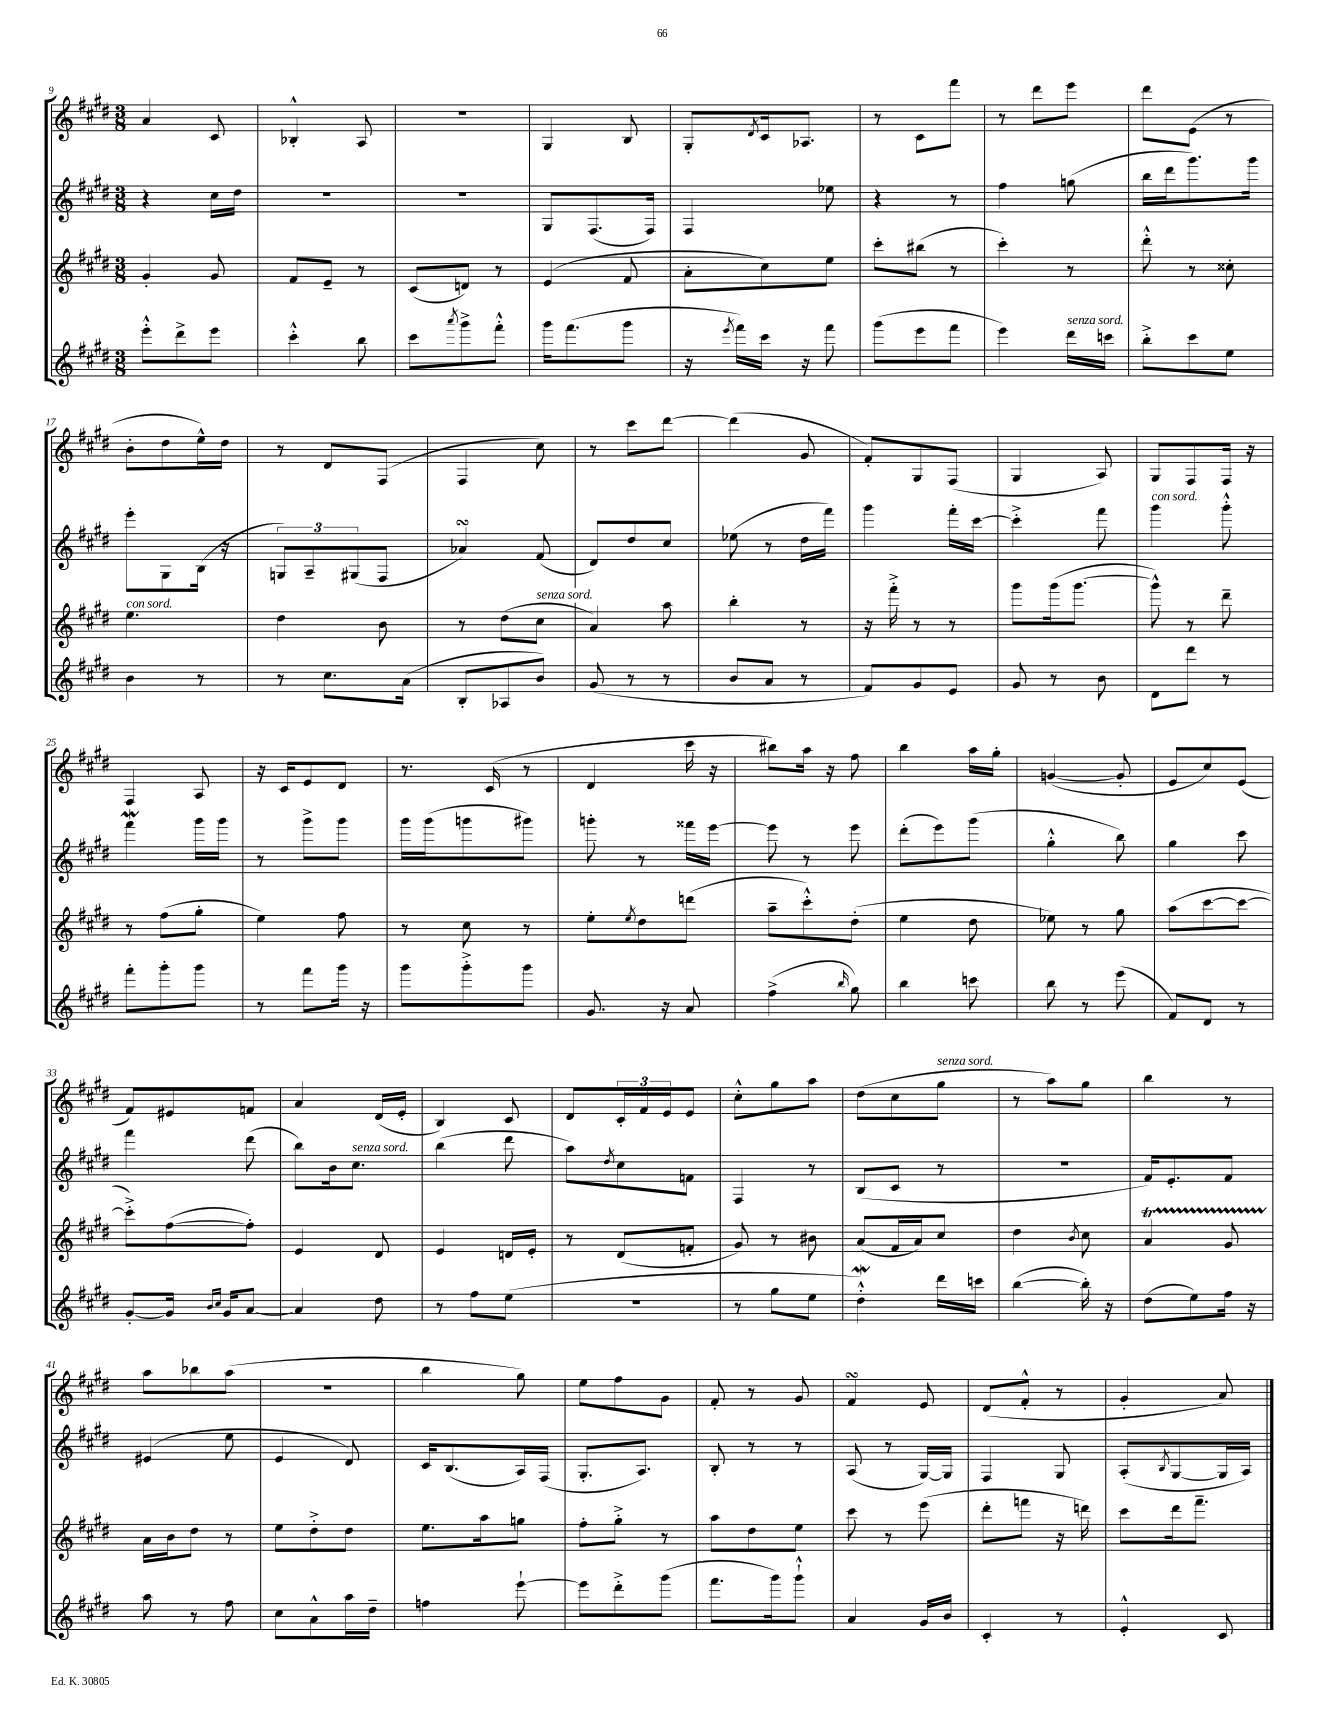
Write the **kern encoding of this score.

**kern	**kern	**kern	**kern
*part4	*part3	*part2	*part1
*staff4	*staff3	*staff2	*staff1
*clefG2	*clefG2	*clefG2	*clefG2
*k[f#c#g#d#]	*k[f#c#g#d#]	*k[f#c#g#d#]	*k[f#c#g#d#]
*M3/8	*M3/8	*M3/8	*M3/8
=9	=9	=9	=9
8eee'^^\L	4g#'/	4r	4a/
8ddd#^\	.	.	.
8eee\J	8g#/	16cc#\LL	8c#/
.	.	16dd#\JJ	.
=10	=10	=10	=10
4ccc#'^^\	8f#/L	4.r	4B-X'^^/
.	8e~/J	.	.
8bb\	8r	.	8A/
=11	=11	=11	=11
8ccc#\L	(8c#/L	4.r	4.r
8qaaa/	.	.	.
8ggg#^\	8dn/J)	.	.
8fff#'^^\J	8r	.	.
=12	=12	=12	=12
16ggg#\KL	(4e/	8G#/L	4G#/
(8.fff#\	.	.	.
.	.	(8.F#/	.
8ggg#\J	8f#/	.	8B/
.	.	16F#/Jk)	.
=13	=13	=13	=13
16r	8a'\L	4F#/	8G#'/L
8qeee/	.	.	.
16fff#\LL)	.	.	.
.	.	.	8qd#/
16ccc#\JJ	8cc#\)	.	16c#/k
16r	.	.	8.A-X/J
8fff#\	8ee\J	8ee-X\	.
=14	=14	=14	=14
(8ggg#\L	8ccc#'\L	4r	8r
8eee\	(8bb#X\J	.	8c#\L
8fff#\J	8r	8r	8fff#\J
=15	=15	=15	=15
4eee\)	4ccc#'\)	4ff#\	8r
.	.	.	8ddd#\L
!LO:TX:a:i:t=senza sord.	!	!	!
16ddd#\LL	8r	(8ggn\	8eee\J
16cccn\JJ	.	.	.
=16	=16	=16	=16
8bb'^\L	8ddd#'^^\	16bb\LL	8ddd#\L
.	.	16ddd#\J	.
8ccc#\	8r	8.ggg#\)	(8e\J
8ee\J	8cc##X'\	.	8r
.	.	16ggg#\Jk	.
!!LO:LB:g=z
=17	=17	=17	=17
!	!LO:TX:a:i:t=con sord.	!	!
4b\	4.ee\	8eee'\L	8b'\L
.	.	8G#\	8dd#\
8r	.	(16B\Jk	16ee^^\L)
.	.	16r	16dd#\JJ
=18	=18	=18	=18
8r	4dd#\	12Gn/L)	8r
.	.	12A~/	.
8.cc#\L	.	.	8d#/L
.	.	(12G#X/	.
.	8b\	8F#/J	(8F#/J
(16a\Jk	.	.	.
=19	=19	=19	=19
8B'/L	8r	4a-XsSSs/)	4F#/
8A-X/	(8dd#\L	.	.
!	!LO:TX:a:i:t=senza sord.	!	!
8b/J)	8cc#\J	(8f#/	8cc#\)
=20	=20	=20	=20
(8g#/	4a/)	8d#/L)	8r
8r	.	8dd#/	8ccc#\L
8r	8aa\	8cc#/J	[8ddd#\J
=21	=21	=21	=21
8b/L	4bb'\	(8ee-X\	(4ddd#\]
8a/J	.	8r	.
8r	8r	16dd#\LL	8g#/
.	.	16fff#\JJ)	.
=22	=22	=22	=22
8f#/L)	16r	4ggg#\	8f#'/L)
.	16fff#'^\	.	.
8g#/	8r	.	8G#/
8e/J	8r	16fff#'\LL	(8F#/J
.	.	[16ccc#\JJ	.
=23	=23	=23	=23
8g#/	8ggg#\L	4ccc#'^\]	4G#/
8r	(16ggg#\k	.	.
.	[8.ggg#\J	.	.
8b\	.	8fff#\	8A/)
=24	=24	=24	=24
!	!	!LO:TX:a:i:t=con sord.	!
8d#\L	8ggg#^^\])	4ggg#\	8G#/L
8ddd#\J	8r	.	8F#/
8r	8ddd#~\	8ggg#'^^\	16F#/Jk
.	.	.	16r
!!LO:LB:g=z
=25	=25	=25	=25
8fff#'\L	8r	4fff#W\	4F#/
8ggg#'\	(8ff#\L	.	.
8ggg#\J	8gg#'\J	16ggg#\LL	8A/
.	.	16ggg#\JJ	.
=26	=26	=26	=26
8r	4ee\)	8r	16r
.	.	.	16c#/KL
8fff#\L	.	8ggg#^\L	8e/
16ggg#\Jk	8ff#\	8ggg#\J	8d#/J
16r	.	.	.
=27	=27	=27	=27
8ggg#\L	8r	16ggg#\LL	8.r
.	.	(16ggg#\J	.
8ggg#'^\	8cc#\	8gggn\	.
.	.	.	(16c#/
8ggg#\J	8r	8ggg#X\J)	8r
=28	=28	=28	=28
8.g#/	8ee'\L	8gggn'\	4d#/
.	8qee/	.	.
.	8dd#\	8r	.
16r	.	.	.
8a/	(8dddn\J	16fff##X\LL	16ccc#\
.	.	[16eee\JJ	16r
=29	=29	=29	=29
(4ff#^\	8aa~\L	8eee\]	8bb#X\L)
.	8ccc#'^^\)	8r	16aa\Jk
.	.	.	16r
16qqbb/	.	.	.
8gg#\)	(8dd#'\J	8eee\	8ff#\
=30	=30	=30	=30
4bb\	4ee\	(8ddd#'\L	4bb\
.	.	8eee\)	.
8cccn\	8dd#\	(8ggg#\J	16aa\LL
.	.	.	16gg#'\JJ
=31	=31	=31	=31
8bb\	8ee-X\)	4gg#'^^\	([4gn/
8r	8r	.	.
(8eee\	8gg#\	8bb\)	8g'/]
=32	=32	=32	=32
8f#/L)	(8aa\L	4gg#\	8e/L
8d#/J	[8ccc#\	.	8cc#/)
8r	8ccc#\J_	8ccc#\	(8e/J
!!LO:LB:g=z
=33	=33	=33	=33
[8g#'/L	8ccc#'^\L])	4fff#\	8f#/L)
16g#/Jk]	([8ff#\	.	8e#X/
16qqb/LL	.	.	.
16qqcc#/JJ	.	.	.
16g#/KL	.	.	.
[8a/J	8ff#'\J])	(8ddd#\	8fn/J
=34	=34	=34	=34
4a/]	4e/	8bb\L)	4a/
.	.	16b\k	.
!	!	!LO:TX:a:i:t=senza sord.	!
.	.	8.cc#\J	.
8dd#\	8d#/	.	(16d#/LL
.	.	.	16e'/JJ
=35	=35	=35	=35
8r	4e/	(4bb\	4B/)
8ff#\L	.	.	.
(8ee\J	16dn/LL	8ddd#\	8c#/
.	16e'/JJ	.	.
=36	=36	=36	=36
4.r	8r	8aa\L)	8d#/L
.	.	8qdd#/	.
.	(8d#/L	8cc#\	24c#'/L
.	.	.	24f#/
.	.	.	24e/J
.	8fn'/J	8fn\J	8e/J
=37	=37	=37	=37
8r	8g#/)	4F#/	8cc#'^^\L
8gg#\L	8r	.	8gg#\
8ee\J	8b#X\	8r	8aa\J
=38	=38	=38	=38
4dd#W'^^\)	(8a/L	(8B/L	(8dd#\L
.	16f#/L	8c#/J	8cc#\
.	16a/J)	.	.
!	!	!	!LO:TX:a:i:t=senza sord.
16ddd#\LL	8cc#/J	8r	8gg#\J
16cccn\JJ	.	.	.
=39	=39	=39	=39
([4bb\	4dd#\	4.r	8r
.	.	.	8aa\L)
.	8qb/	.	.
16bb'\])	8cc#\	.	8gg#\J
16r	.	.	.
=40	=40	=40	=40
(8dd#\L	4aT/	16f#/KL)	4bb\
.	.	8.e'/	.
8ee\)	.	.	.
16ff#\Jk	8g#TTT/	8f#/J	8r
16r	.	.	.
!!LO:LB:g=z
=41	=41	=41	=41
8aa\	16a\LL	(4e#X/	8aa\L
.	16b\J	.	.
8r	8dd#\J	.	8bb-X\
8ff#\	8r	8ee\	(8aa\J
=42	=42	=42	=42
8cc#\L	8ee\L	4e/	4.r
8a^^\	8dd#'^\	.	.
16aa\L	8dd#\J	8d#/)	.
16dd#~\JJ	.	.	.
=43	=43	=43	=43
4ffn\	8.ee\L	16c#/KL	4bb\
.	.	(8.B/	.
.	16aa\k	.	.
[8eee`\	8ggn\J	16A/L)	8gg#\)
.	.	(16F#/JJ	.
=44	=44	=44	=44
8eee\L]	8ff#'\L	8.G#'/L	8ee\L
8ddd#'^\	8gg#'^\J	.	8ff#\
.	.	8.A/J)	.
(8ggg#\J	8r	.	8g#\J
=45	=45	=45	=45
8.fff#\L	8aa\L	8B'/	8f#'/
.	8dd#\	8r	8r
16ggg#\k)	.	.	.
8ggg#`^^\J	8ee\J	8r	8g#/
=46	=46	=46	=46
4a/	8ccc#\	(8A/	4f#sSSS/
.	8r	8r	.
16g#/LL	(8eee\	[16G#/LL)	8e/
16b/JJ	.	16G#/JJ]	.
=47	=47	=47	=47
4c#'/	8ddd#'\L	4F#/	(8d#/L
.	8fffn\J	.	8f#'^^/J
8r	16r	8G#/	8r
.	16dddn\)	.	.
=48	=48	=48	=48
4e'^^/	8ccc#\L	(8A'/L	4g#'/
.	.	8qB/	.
.	16ddd#\k	[8G#/	.
.	8.fff#~\J	.	.
8c#/	.	16G#/L]	8a/)
.	.	16A/JJ)	.
==	==	==	==
*-	*-	*-	*-
